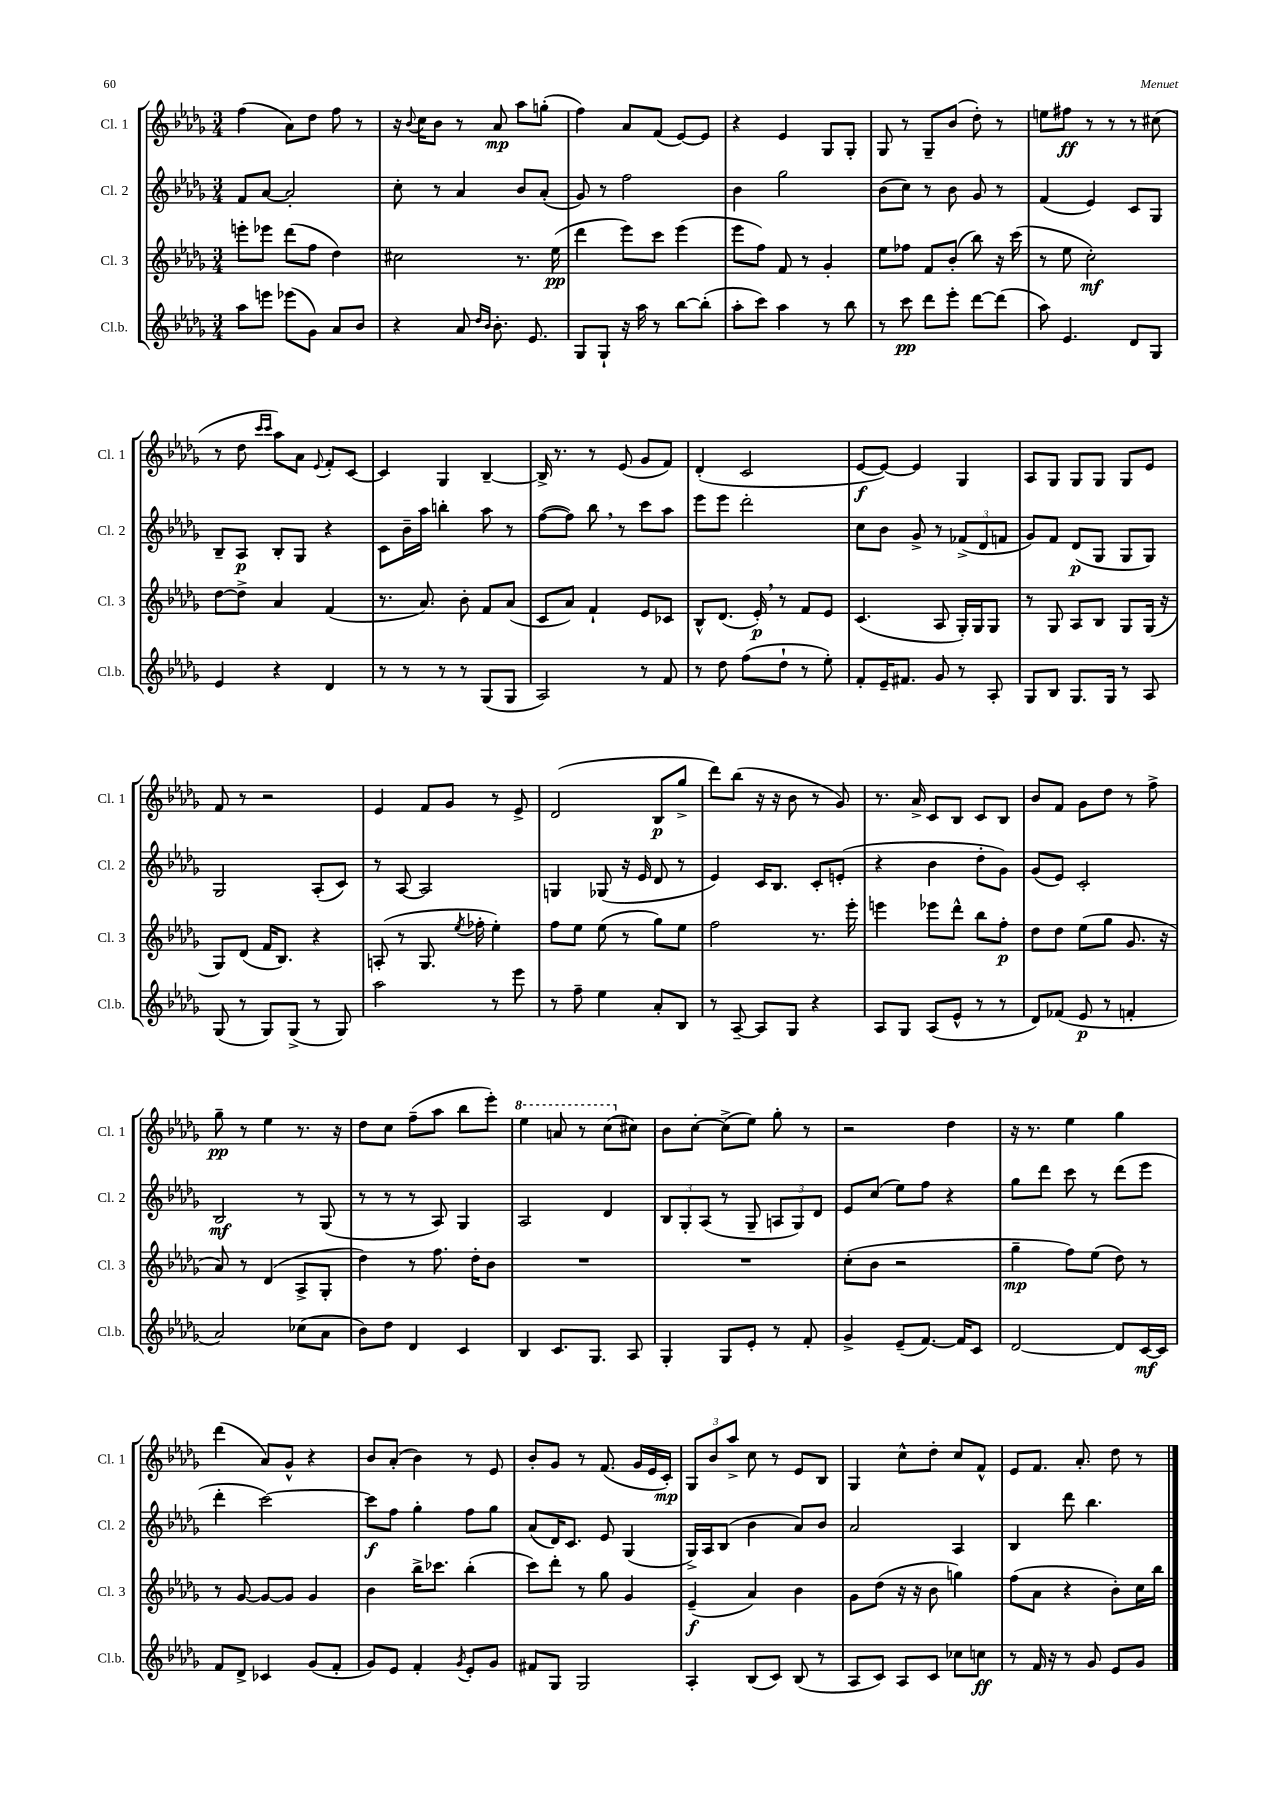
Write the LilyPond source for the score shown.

<<
\new StaffGroup <<
\new Staff = "s0" \with { instrumentName = "Cl. 1" shortInstrumentName = "Cl. 1" } {
    \clef treble \key des \major \numericTimeSignature \time 3/4
    \autoBeamOff f''4( aes'8[) des''8] f''8 r8 |
    r16 \appoggiatura { bes'8 } c''16[ bes'8] r8 aes'8\mp aes''8[ g''8]-.( |
    f''4) aes'8[ f'8]( ees'8[~) ees'8] |
    r4 ees'4 ges8[ ges8]-. |
    ges8 r8 ges8[-- bes'8]( des''8-.) r8 |
    e''8[ fis''8]\ff r8 r8 r8 cis''8( |
    r8 des''8 \grace { c'''16[ c'''16] } aes''8[) aes'8] \appoggiatura { ees'8 } f'8[-. c'8]~ |
    c'4 ges4 bes4~-- |
    bes16-> r8. r8 ees'8( ges'8[ f'8]) |
    des'4-.( c'2 |
    ees'8[~\f ees'8]~) ees'4 ges4 |
    aes8[ ges8] ges8[ ges8] ges8[ ees'8] |
    f'8 r8 r2 |
    ees'4 f'8[ ges'8] r8 ees'8-> |
    des'2( bes8[\p ges''8]-> |
    des'''8[) bes''8]( r16 r16 bes'8 r8 ges'8) |
    r8. aes'16-> c'8[ bes8] c'8[ bes8] |
    bes'8[ f'8] ges'8[ des''8] r8 f''8-> |
    ges''8--\pp r8 ees''4 r8. r16 |
    des''8[ c''8] f''8[--( aes''8] bes''8[ ees'''8]-.) |
    \ottava #1 ees'''4 a''8 r8 c'''8[( \ottava #0 cis''8]) |
    bes'8[ c''8]~-. c''8[->( ees''8]) ges''8-. r8 |
    r2 des''4 |
    r16 r8. ees''4 ges''4 |
    des'''4( aes'8[) ges'8]-^ r4 |
    bes'8[ aes'8]-.( bes'4) r8 ees'8 |
    bes'8[-. ges'8] r8 f'8.( ges'16[ ees'16 c'16]-.\mp) |
    \tuplet 3/2 { ges8[ bes'8 aes''8]-> } c''8 r8 ees'8[ bes8] |
    ges4 c''8[-^ des''8]-. c''8[ f'8]-^ |
    ees'8[ f'8.] aes'8.-. des''8 r8 \bar "|." |
}
\new Staff = "s1" \with { instrumentName = "Cl. 2" shortInstrumentName = "Cl. 2" } {
    \clef treble \key des \major \numericTimeSignature \time 3/4
    \autoBeamOff f'8[ aes'8]~ aes'2-. |
    c''8-. r8 aes'4 bes'8[ aes'8]-.( |
    ges'8) r8 f''2 |
    bes'4 ges''2 |
    bes'8[( c''8]) r8 bes'8 ges'8 r8 |
    f'4( ees'4) c'8[ ges8] |
    bes8[-- aes8]\p bes8[-. ges8] r4 |
    c'8[ bes'16-- aes''16] b''4-. aes''8 r8 |
    f''8[~( f''8]) bes''8 \breathe r8 c'''8[ aes''8] |
    ees'''8[ ees'''8] des'''2-. |
    c''8[ bes'8] ges'8-> r8 \tuplet 3/2 { fes'8[->( des'8 f'8] } |
    ges'8[) f'8] des'8[\p( ges8] ges8[ ges8]) |
    ges2 aes8[-.( c'8]) |
    r8 aes8~ aes2 |
    g4 ges8( r16 ees'16 des'8 r8 |
    ees'4) c'16[ bes8.] c'8[-. e'8]-.( |
    r4 bes'4 des''8[-. ges'8]) |
    ges'8[( ees'8]) c'2-. |
    bes2\mf r8 ges8( |
    r8 r8 r8 aes8) ges4 |
    aes2 des'4 |
    \tuplet 3/2 { bes8[ ges8-. aes8]( } r8 ges8-- \tuplet 3/2 { a8[ ges8) des'8] } |
    ees'8[ c''8]( ees''8[) f''8] r4 |
    ges''8[ des'''8] c'''8 r8 des'''8[( ees'''8] |
    des'''4-. c'''2~) |
    c'''8[\f f''8] ges''4-. f''8[ ges''8] |
    aes'8[( des'16) c'8.] ees'8 ges4( |
    ges16[->) aes16 bes8]( bes'4 aes'8[) bes'8] |
    aes'2 aes4 |
    bes4 des'''8 bes''4. \bar "|." |
}
\new Staff = "s2" \with { instrumentName = "Cl. 3" shortInstrumentName = "Cl. 3" } {
    \clef treble \key des \major \numericTimeSignature \time 3/4
    \autoBeamOff e'''8[-. ees'''8] des'''8[( f''8] des''4) |
    cis''2 r8. ees''16\pp( |
    des'''4 ees'''8[) c'''8] ees'''4( |
    ees'''8[ f''8]) f'8 r8 ges'4-. |
    ees''8[ fes''8] f'8[ bes'8]-.( bes''8) r16 c'''16( |
    r8 ees''8 c''2-.\mf) |
    des''8[~ des''8]-> aes'4 f'4( |
    r8. aes'8.) bes'8-. f'8[ aes'8]( |
    c'8[ aes'8]) f'4-! ees'8[ ces'8] |
    bes8[-^ des'8.]( ees'16-.\p) \breathe r8 f'8[ ees'8] |
    c'4.( aes8 ges16[-.) ges16 ges8] |
    r8 ges8 aes8[ bes8] ges8[ ges16]( r16 |
    ges8[) des'8]( f'16[ bes8.]) r4 |
    a8-.( r8 ges8. \acciaccatura { ees''8 } fes''16-. ees''4-.) |
    f''8[ ees''8] ees''8( r8 ges''8[) ees''8] |
    f''2 r8. ees'''16-. |
    e'''4 ees'''8[ des'''8]-^ bes''8[ f''8]-.\p |
    des''8[ des''8] ees''8[( ges''8] ges'8. r16 |
    aes'8) r8 des'4( aes8[-> ges8]-. |
    des''4) r8 f''8. des''16[-. bes'8] |
    R2. |
    R2. |
    c''8[-.( bes'8] r2 |
    ges''4--\mp f''8[) ees''8]( des''8) r8 |
    r8 ges'8~ ges'8[~ ges'8] ges'4 |
    bes'4 bes''16[-> ces'''8.] bes''4-.( |
    c'''8[) des'''8]-. r8 ges''8 ges'4 |
    ees'4--\f( aes'4) bes'4 |
    ges'8[ des''8]( r16 r16 bes'8 g''4) |
    f''8[( aes'8] r4 bes'8[-.) c''16 bes''16] \bar "|." |
}
\new Staff = "s3" \with { instrumentName = "Cl.b." shortInstrumentName = "Cl.b." } {
    \clef treble \key des \major \numericTimeSignature \time 3/4
    \autoBeamOff aes''8[ e'''8] ees'''8[( ges'8]) aes'8[ bes'8] |
    r4 aes'8 \grace { des''16[ bes'16] } bes'8.-. ees'8. |
    ges8[ ges8]-! r16 aes''16 r8 bes''8[~ bes''8]-.( |
    aes''8[-. c'''8]) aes''4 r8 bes''8 |
    r8 c'''8\pp des'''8[ ees'''8]-. des'''8[~ des'''8]( |
    aes''8) ees'4. des'8[ ges8] |
    ees'4 r4 des'4 |
    r8 r8 r8 r8 ges8[( ges8] |
    aes2) r8 f'8 |
    r8 des''8 f''8[( des''8]-! r8 ees''8-.) |
    f'8[-. ees'16-- fis'8.] ges'8 r8 aes8-. |
    ges8[ bes8] ges8.[ ges16] r8 aes8 |
    ges8( r8 ges8[) ges8]->( r8 ges8) |
    aes''2 r8 ees'''8 |
    r8 f''8-- ees''4 aes'8[-. bes8] |
    r8 aes8~-- aes8[ ges8] r4 |
    aes8[ ges8] aes8[( ees'8]-^ r8 r8 |
    des'8[) fes'8]( ees'8\p r8 f'4-. |
    aes'2) ces''8[( aes'8] |
    bes'8[) des''8] des'4 c'4 |
    bes4 c'8.[ ges8.] aes8 |
    ges4-. ges8[ ees'8]-. r8 f'8-. |
    ges'4-> ees'8[--( f'8.]~) f'16[ c'8] |
    des'2~ des'8[ c'16~\mf c'16] |
    f'8[ des'8]-> ces'4 ges'8[( f'8]-. |
    ges'8[) ees'8] f'4-. \acciaccatura { ges'8 } ees'8[-. ges'8] |
    fis'8[ ges8] ges2 |
    aes4-. bes8[( c'8]) bes8( r8 |
    aes8[ c'8]) aes8[ c'8] ces''8[ c''8]\ff |
    r8 f'16 r16 r8 ges'8 ees'8[ ges'8] \bar "|." |
}
>>
>>
\layout { \context { \Score \remove "Bar_number_engraver" } }
